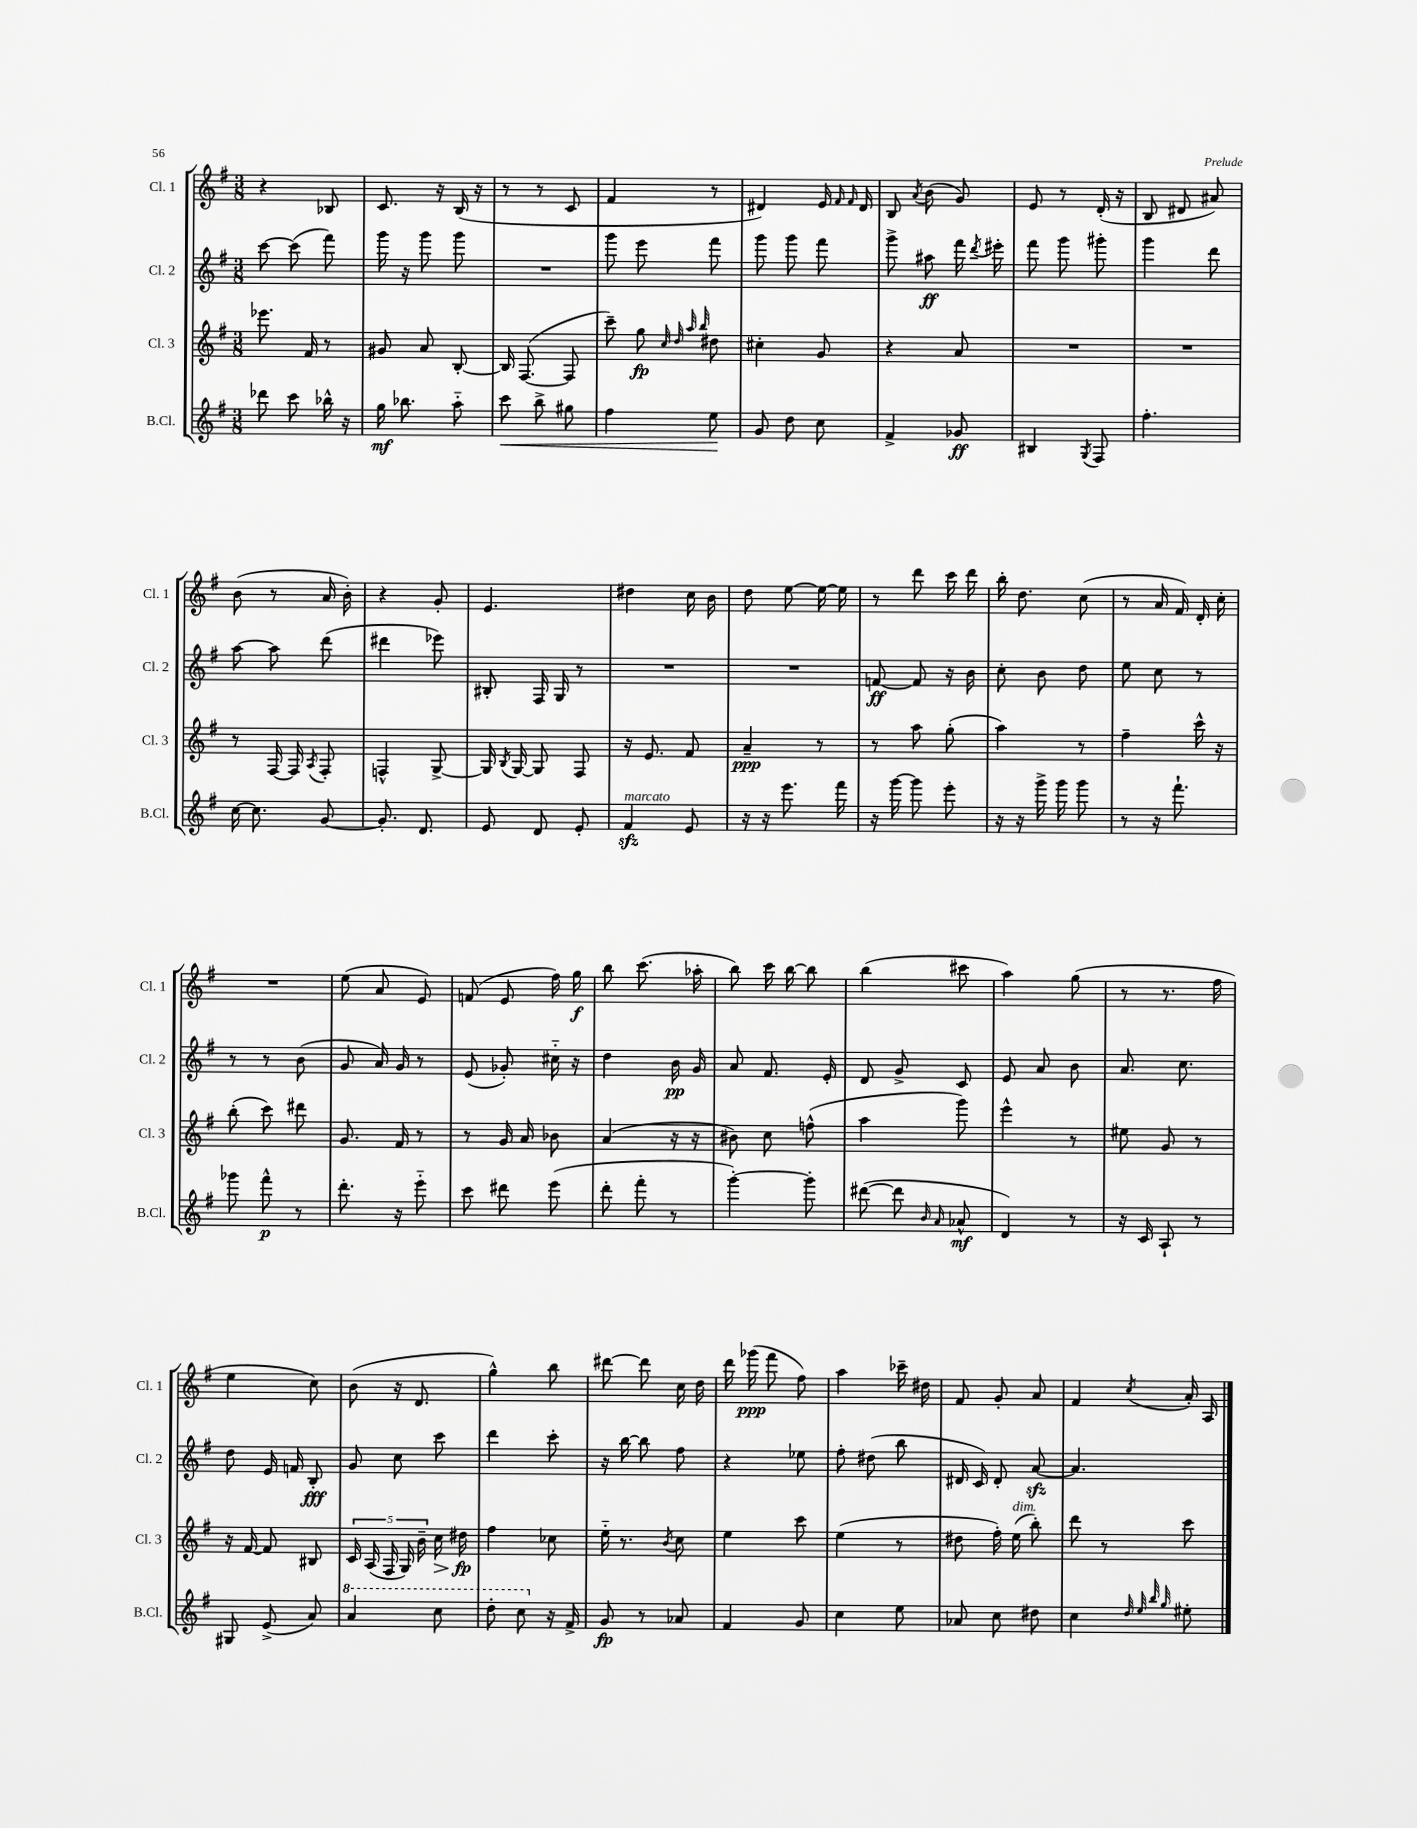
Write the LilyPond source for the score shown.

<<
\new StaffGroup <<
\new Staff = "s0" \with { instrumentName = "Cl. 1" shortInstrumentName = "Cl. 1" } {
    \clef treble \key g \major \numericTimeSignature \time 3/8
    \autoBeamOff r4 bes8 |
    c'8. r16 b16( r16 |
    r8 r8 c'8 |
    fis'4 r8 |
    dis'4) e'16 \grace { fis'16 fis'16 } dis'16 |
    b8 \acciaccatura { a'8 } b'8( g'8) |
    e'8 r8 d'16-.( r16 |
    b8 dis'8 ais'8) |
    b'8( r8 a'16 b'16-.) |
    r4 g'8-. |
    e'4. |
    dis''4 c''16 b'16 |
    d''8 e''8~ e''16~ e''16 |
    r8 d'''8 c'''16 d'''16 |
    b''16-. d''8. c''8( |
    r8 a'16 fis'16) d'16-. c''16-. |
    R4. |
    e''8( a'8 e'8) |
    f'8( e'8 fis''16) g''16\f |
    b''8 c'''8.( aes''16-. |
    b''8) c'''16 b''16~ b''8 |
    b''4( cis'''8 |
    a''4) g''8( |
    r8 r8. fis''16 |
    e''4 c''8) |
    b'8( r16 d'8. |
    g''4-^) b''8 |
    dis'''8~ dis'''8 c''16 d''16 |
    d'''16 ges'''16\ppp( fis'''8 fis''8) |
    a''4 ces'''16-- dis''16 |
    fis'8 g'8-. a'8 |
    fis'4 \acciaccatura { c''8 } a'16-. a16 \bar "|." |
}
\new Staff = "s1" \with { instrumentName = "Cl. 2" shortInstrumentName = "Cl. 2" } {
    \clef treble \key g \major \numericTimeSignature \time 3/8
    \autoBeamOff c'''8~ c'''8( fis'''8) |
    g'''16 r16 g'''8 g'''8 |
    R4. |
    g'''8 e'''8 fis'''8 |
    g'''8 g'''8 fis'''8 |
    g'''8-> ais''8\ff fis'''16 \acciaccatura { d'''8 } eis'''16-. |
    fis'''8 g'''8 gis'''8-. |
    g'''4 d'''8 |
    a''8~ a''8 d'''8( |
    dis'''4 ees'''8) |
    bis8-. fis16 g16 r8 |
    R4. |
    R4. |
    f'8~\ff f'8 r16 b'16 |
    c''8-. b'8 d''8 |
    e''8 c''8 r8 |
    r8 r8 b'8( |
    g'8 a'16) g'16 r8 |
    e'8( ges'8-.) cis''16-_ r16 |
    d''4 b'16\pp g'16 |
    a'8 fis'8. e'16-. |
    d'8 g'8-> c'8 |
    e'8 a'8 b'8 |
    a'8. c''8. |
    d''8 e'16 f'16 b8-.\fff |
    g'8 c''8 c'''8 |
    d'''4 c'''8-. |
    r16 b''16~ b''8 fis''8 |
    r4 ees''8 |
    fis''8-. dis''8( b''8 |
    dis'16 c'16) dis'8-. a'8~\sfz |
    a'4. \bar "|." |
}
\new Staff = "s2" \with { instrumentName = "Cl. 3" shortInstrumentName = "Cl. 3" } {
    \clef treble \key g \major \numericTimeSignature \time 3/8
    \autoBeamOff ees'''8. fis'16 r8 |
    gis'8 a'8 b8~-. |
    b16 fis8.~( fis8 |
    c'''8--) g''8\fp \grace { c''32 d''32 a''32 b''32 } dis''8 |
    cis''4-. g'8 |
    r4 a'8 |
    R4. |
    R4. |
    r8 fis16~ fis16 \acciaccatura { a8 } fis8-. |
    f4-^ g8~-> |
    g16 \acciaccatura { b8 } g16~ g8 fis8 |
    r16 e'8. fis'8 |
    a'4--\ppp r8 |
    r8 a''8 g''8-.( |
    a''4) r8 |
    fis''4-- c'''16-^ r16 |
    b''8-.( c'''8) dis'''8 |
    g'8. fis'16 r8 |
    r8 g'16 a'16 bes'8 |
    a'4( r16 r16 |
    bis'8) c''8 f''8-^( |
    a''4 g'''8) |
    e'''4-^ r8 |
    eis''8 g'8 r8 |
    r16 fis'16~ fis'8 bis8 |
    \tuplet 5/4 { c'16 a16( fis16 g16) b'16-- } c''16\> dis''16\fp\! |
    fis''4 ces''8 |
    e''16-_ r8. \acciaccatura { b'8 } c''8 |
    e''4 c'''8 |
    e''4( r8 |
    dis''8 fis''16-.) e''16^\markup { \italic "dim." }( b''8-.) |
    d'''8 r8 c'''8 \bar "|." |
}
\new Staff = "s3" \with { instrumentName = "B.Cl." shortInstrumentName = "B.Cl." } {
    \clef treble \key g \major \numericTimeSignature \time 3/8
    \autoBeamOff des'''8 c'''8 bes''16-^ r16 |
    g''16\mf bes''8. a''8-_ |
    c'''8\< b''8-> gis''8 |
    fis''4 e''8\! |
    g'8 d''8 c''8 |
    fis'4-> ges'8\ff |
    bis4 \acciaccatura { g8 } fis8 |
    fis''4.-. |
    c''16~ c''8. g'8~ |
    g'8.-. d'8. |
    e'8 d'8 e'8-. |
    fis'4\sfz^\markup { \italic "marcato" } e'8 |
    r16 r16 e'''8. fis'''16 |
    r16 g'''16~ g'''8 e'''8-. |
    r16 r16 g'''16-> g'''16 g'''8 |
    r8 r16 fis'''8.-! |
    ges'''8 fis'''8-^\p r8 |
    d'''8.-. r16 e'''8-_ |
    c'''8 dis'''8 e'''8( |
    d'''8-. fis'''8-. r8 |
    g'''4~-.) g'''8-. |
    dis'''8~( dis'''8 \grace { b'16 a'16 } aes'8-^\mf |
    d'4) r8 |
    r16 c'16 a8-! r8 |
    gis8 e'8->( a'8) |
    \ottava #1 a''4 c'''8 |
    d'''8-. c'''8 \ottava #0 r16 fis'16-> |
    g'8\fp r8 aes'8 |
    fis'4 g'8 |
    c''4 e''8 |
    aes'8 c''8 dis''8 |
    c''4 \grace { d''32 e''32 b''32 g''32 } eis''8-. \bar "|." |
}
>>
>>
\layout { \context { \Score \remove "Bar_number_engraver" } }
